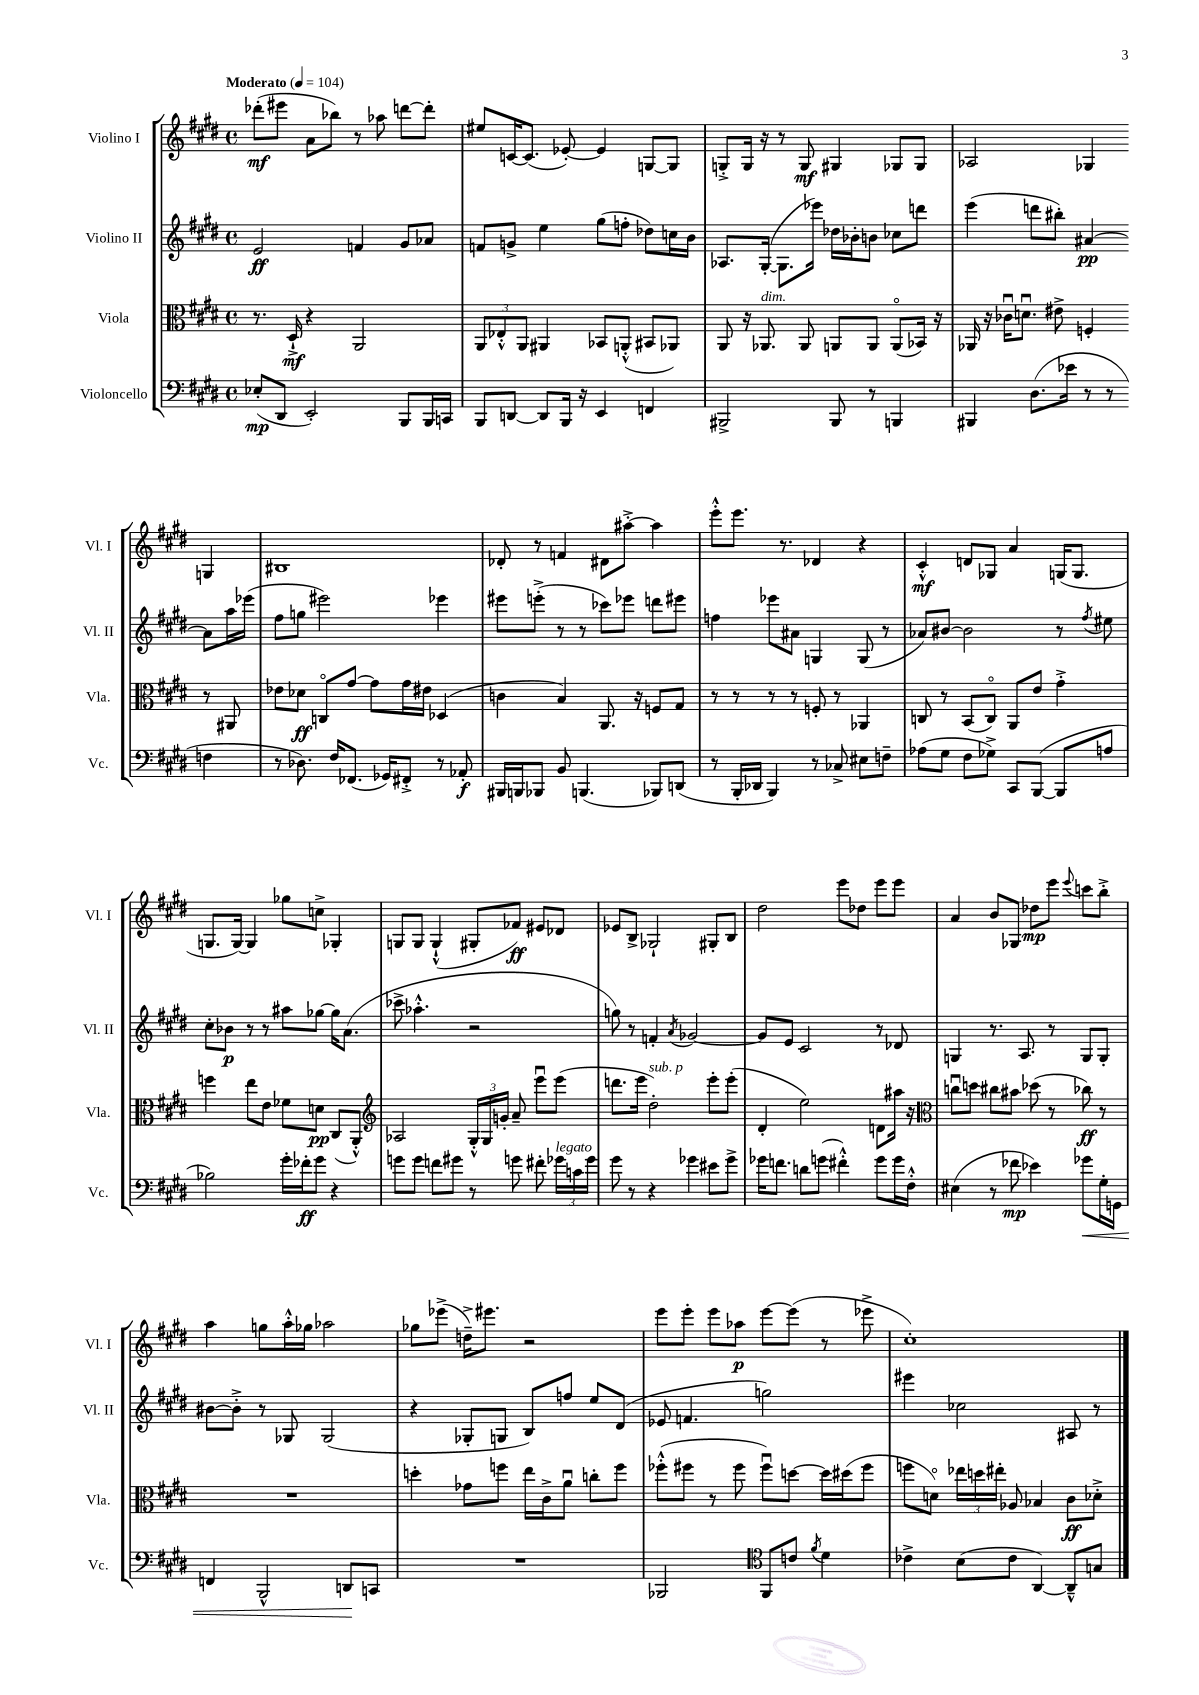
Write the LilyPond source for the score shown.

<<
\new StaffGroup <<
\new Staff = "s0" \with { instrumentName = "Violino I" shortInstrumentName = "Vl. I" } {
    \clef treble \key e \major \defaultTimeSignature \time 4/4 \tempo "Moderato" 4 = 104
    \autoBeamOff des'''8[-.\mf( eis'''8] a'8[ bes''8]) r8 aes''8 d'''8[~ d'''8]-. |
    eis''8[ c'16~ c'8.]( ees'8~-.) ees'4 g8[~ g8] |
    g8[-.-> g16] r16 r8 g8\mf gis4 ges8[ ges8] |
    aes2 ges4 g4 |
    bis1 |
    des'8-. r8 f'4 dis'8[ ais''8]~-.-> ais''4 |
    e'''8[-.-^ e'''8.] r8. des'4 r4 |
    cis'4-.-^\mf d'8[ ges8] a'4 g16[( g8.] |
    g8.[ g16]~) g4 ges''8[ c''8]-> ges4-. |
    g8[ g8] g4-!-^( gis8[-. fes'8]\ff) eis'8[ des'8] |
    ees'8[ b8]-> ges2-! gis8[-. b8] |
    dis''2 e'''8[ des''8] e'''8[ e'''8] |
    a'4 b'8[ ges8] des''8[\mp e'''8] \appoggiatura { e'''8 } c'''8[ b''8]-.-> |
    a''4 g''8[ a''16-.-^ ges''16] aes''2 |
    ges''8[ ees'''8]->( d''16[--->) eis'''8.] r2 |
    e'''8[ e'''8]-. e'''8[ aes''8]\p e'''8[~ e'''8]( r8 ees'''8-> |
    cis''1-.) \bar "|." |
}
\new Staff = "s1" \with { instrumentName = "Violino II" shortInstrumentName = "Vl. II" } {
    \clef treble \key e \major \defaultTimeSignature \time 4/4
    \autoBeamOff e'2\ff f'4 gis'8[ aes'8] |
    f'8[ g'8]-> e''4 gis''8[( f''8]-. des''8[) c''16 b'16] |
    aes8.[ gis16]~-.( gis8.[ ees'''16]) des''16[ bes'16-. b'8] ces''8[ d'''8] |
    e'''4( d'''8[ bis''8]-.) ais'4~\pp ais'8[ a''16 ees'''16]( |
    fis''8[ g''8] eis'''2) ees'''4 |
    eis'''8[ e'''8]-.->( r8 r8 ces'''8[) ees'''8] d'''8[ eis'''8] |
    f''4 ees'''8[ ais'8] g4 g8( r8 |
    aes'8[) bis'8]~ bis'2 r8 \acciaccatura { fis''8 } eis''8 |
    cis''8[-. bes'8]\p r8 r8 ais''8[ ges''8]~ ges''16[ a'8.]( |
    ces'''8-> aes''4.-.-^ r2 |
    g''8) r8 f'4-. \acciaccatura { a'8 } ges'2~ |
    ges'8[ e'8] cis'2 r8 des'8 |
    g4 r8. a8. r8 g8[ g8]-. |
    bis'8[~ bis'8]-.-> r8 ges8 ges2( |
    r4 ges8[-. g8] b8[) f''8] e''8[ dis'8]( |
    ees'8 f'4. g''2) |
    eis'''4 ces''2 ais8 r8 \bar "|." |
}
\new Staff = "s2" \with { instrumentName = "Viola" shortInstrumentName = "Vla." } {
    \clef alto \key e \major \defaultTimeSignature \time 4/4
    \autoBeamOff r8. dis16-!->\mf r4 a,2 |
    \tuplet 3/2 { a,8[ ees8-.-^ a,8] } ais,4 bes,8[ a,8]-.-^( bis,8[ aes,8]) |
    a,8 r16 aes,8.^\markup { \italic "dim." } aes,8 a,8[ a,8] a,8[\flageolet( bes,16]) r16 |
    aes,16 r16 ces'16[\downbow d'8.]\downbow eis'8-> f4-. r8 ais,8 |
    ees'8[ des'8]\ff c8[\flageolet gis'8]~ gis'8[ gis'16 eis'16] des4( |
    c'4 b4) a,8. r16 f8[ gis8] |
    r8 r8 r8 r8 f8-. r8 aes,4 |
    c8 r8 b,8[( c8]\flageolet) a,8[ e'8] gis'4-.-> |
    f''4 e''8[ e'8] fes'8[ d'8]\pp cis8[( a,8]-.-^) |
    \clef treble aes2 \tuplet 3/2 { gis16[-.-^ gis16 g'16]-. } a'8-- e'''8[\downbow e'''8]( |
    d'''8.[ e'''16] dis''2-.^\markup { \italic "sub. p" }) e'''8[-. e'''8]-.( |
    dis'4-. e''2) d'8[ ais''16] r16 |
    \clef alto c''8[\downbow d''8] cis''8[ bis'8] des''8( r8 ces''8\ff) r8 |
    R1 |
    d''4-. ges'8[ f''8] e''16[ cis'16-> a'8]\downbow c''8[-. f''8] |
    fes''8[-.-^( fis''8] r8 fis''8 fis''8[\downbow) d''8]~ d''16[ dis''16( fis''8] |
    f''8[ d'8]\flageolet) \tuplet 3/2 { ees''16[ d''16 eis''16]-. } aes8 bes4 cis'8[\ff des'8]-.-> \bar "|." |
}
\new Staff = "s3" \with { instrumentName = "Violoncello" shortInstrumentName = "Vc." } {
    \clef bass \key e \major \defaultTimeSignature \time 4/4
    \autoBeamOff ees8[-.\mp( dis,8] e,2-.) b,,8[ b,,16 c,16] |
    b,,8[ d,8]~ d,8[ b,,16] r16 e,4 f,4 |
    bis,,2-> bis,,8 r8 b,,4 |
    bis,,4 dis8.[( ees'16] r8 r8 f4 |
    r8 des8.) fis16[ fes,8.]( ges,16[) fis,8]-.-> r8 aes,8-.\f |
    bis,,16[ b,,16 bes,,8] b,8 b,,4.( bes,,8[) d,8]( |
    r8 b,,16[-. des,16] b,,4) r8 ces8-> eis8[ f8]-- |
    aes8[( gis8] fis8[ ges8]->) cis,8[ b,,8]~( b,,8[ a8] |
    bes2) gis'16[-. fes'16-.\ff gis'8] r4 |
    g'8[ g'8] f'8[ gis'8] r8 g'8 fis'8-. \tuplet 3/2 { ges'16[^\markup { \italic "legato" } c'16 ges'16] } |
    gis'8 r8 r4 ges'4 eis'8[ ges'8]-> |
    ges'16[ f'8.] d'8[ g'8]( fis'4-.-^) g'8[ g'16 fis16]-.-^ |
    eis4( r8 fes'8\mp ees'4) ges'8[\< gis16-. g,16] |
    f,4 b,,2-^ d,8[\! c,8] |
    R1 |
    bes,,2 \clef tenor fis,8[ c'8] \acciaccatura { fis'8 } dis'4 |
    ces'4-> b8[( ces'8] a,4~) a,8[---^ g8] \bar "|." |
}
>>
>>
\layout { \context { \Score \remove "Bar_number_engraver" } }
